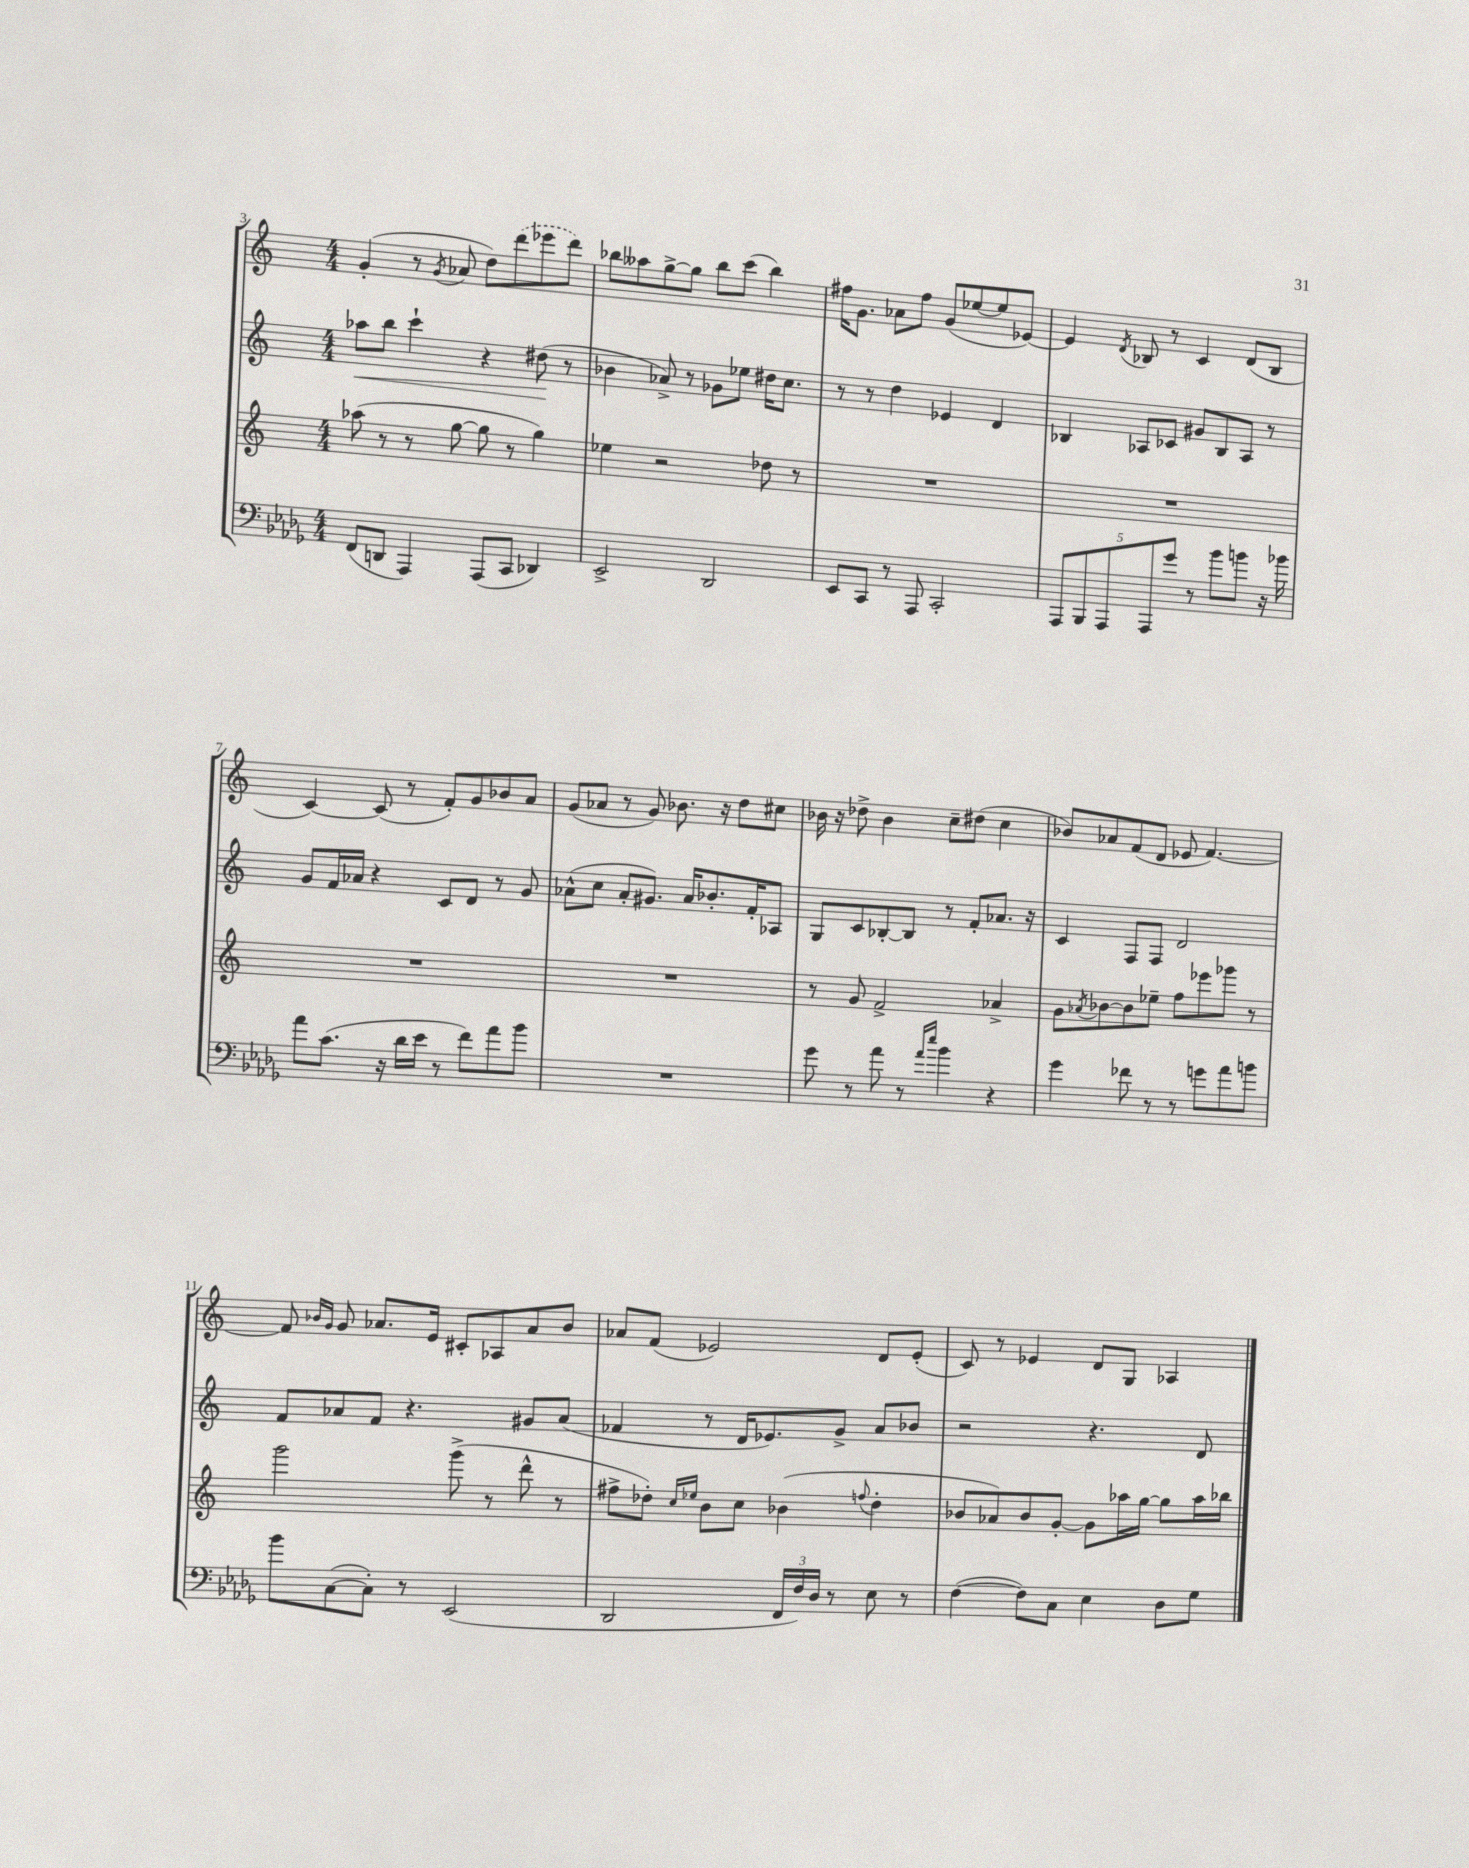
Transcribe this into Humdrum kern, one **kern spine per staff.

**kern	**kern	**kern	**kern
*staff4	*staff3	*staff2	*staff1
*clefF4	*clefG2	*clefG2	*clefG2
*k[b-e-a-d-g-]	*k[]	*k[]	*k[]
*M4/4	*M4/4	*M4/4	*M4/4
(8FF	(8aa-	8aa-	(4g'
8DD	8r	8bb	.
4AAA-)	8r	4ccc`	8r
.	.	.	8qg
.	[8gg	.	8a-
(8AAA-	8gg]	4r	8dd)
8CC	8r	.	(8ddd
4DD-)	4gg)	(8dd#	8eee-
.	.	8r	8ddd)
=	=	=	=
2EE-^	4ee-	4b-	8bb-
.	.	.	8aa--
.	2r	8a-^)	[8gg^
.	.	8r	8gg]
2DD-	.	8g-	8bb-
.	.	8ee-	(8ccc
.	8dd-	16dd#	4bb-)
.	.	8.cc	.
.	8r	.	.
=	=	=	=
8EE-	1r	8r	16ff#
.	.	.	8.g
8CC	.	8r	.
8r	.	4dd	8a-
8AAA-	.	.	8ff#
2CC'	.	4e-	(8g
.	.	.	[8ee-
.	.	4d	8ee-]
.	.	.	[8e-)
=	=	=	=
10AAA-	1r	4B-	4e-]
10BBB-	.	.	.
10AAA-	.	.	.
.	.	.	8qd
.	.	8A-	8B-
10AAA-	.	.	.
.	.	8c-	8r
10g-	.	.	.
8r	.	8g#	4c
8b-	.	8B-	.
8b	.	8A-	(8d
16r	.	8r	8B-
16b-	.	.	.
=	=	=	=
8a-	1r	8g	[4c)
(8.c	.	16f	.
.	.	16a-	.
.	.	4r	(8c]
16r	.	.	.
16d-	.	.	8r
16e-	.	.	.
8r	.	8c	8f')
8f)	.	8d	8g
8a-	.	8r	8b-
8b-	.	8g	8a
=	=	=	=
1r	1r	(8a-^^	(8g
.	.	8cc	8a-
.	.	8a-'	8r
.	.	8.g#)	8g)
.	.	.	8.b-
.	.	16a-	.
.	.	8.b-'	.
.	.	.	16r
.	.	.	8dd
.	.	16f'	.
.	.	8A-	8cc#
=	=	=	=
8g-	8r	8G	16b-
.	.	.	16r
8r	8g	8c	8dd-^
8a-	2f^	[8B-'	4b-
8r	.	8B-]	.
16qqa-	.	.	.
16qqee-	.	.	.
4b-	.	8r	8cc~
.	.	8f'	(8dd#
4r	4a-^	8.a-	4cc
.	.	16r	.
=	=	=	=
4g-	8g	4c	8b-)
.	8qa-	.	.
.	[8b-	.	8a-
8f-	8b-]	8F	(8f
8r	8ee-~	8F	8d
8r	8ff	2d	8e-
8g	8eee-	.	[4.f)
8a-	8ggg-	.	.
8b	8r	.	.
=	=	=	=
8b-	2ggg	8f	8f]
.	.	.	16qqb-
.	.	.	16qqg
([8C	.	8a-	8g
8C'])	.	8f	8.a-
8r	.	4.r	.
.	.	.	16e
(2EE-	(8ggg^	.	8c#'
.	8r	.	8A-
.	8ddd^^	8g#	8a-
.	8r	(8a-	8b-
=	=	=	=
2DD-	8ff#^	4f-	8a-
.	8dd-')	.	(8f
.	16qqcc	.	.
.	16qqee-	.	.
.	8b	8r	2e-)
.	8cc	16d	.
.	.	8.e-)	.
24FF	(4b-	.	.
24F)	.	.	.
24D-	.	.	.
8r	.	8g^	.
.	8qqff	.	.
8E-	4dd-'	8a	8d
8r	.	8b-	(8e-'
=	=	=	=
([4F	8b-	2r	8c)
.	8a-)	.	8r
8F])	8b-	.	4e-
8C	[8g'	.	.
4E-	8g]	4.r	8d
.	16aa-	.	8G
.	[16gg	.	.
8D-	8gg]	.	4A-
8G-	16aa-	8d	.
.	16bb-	.	.
==	==	==	==
*-	*-	*-	*-
